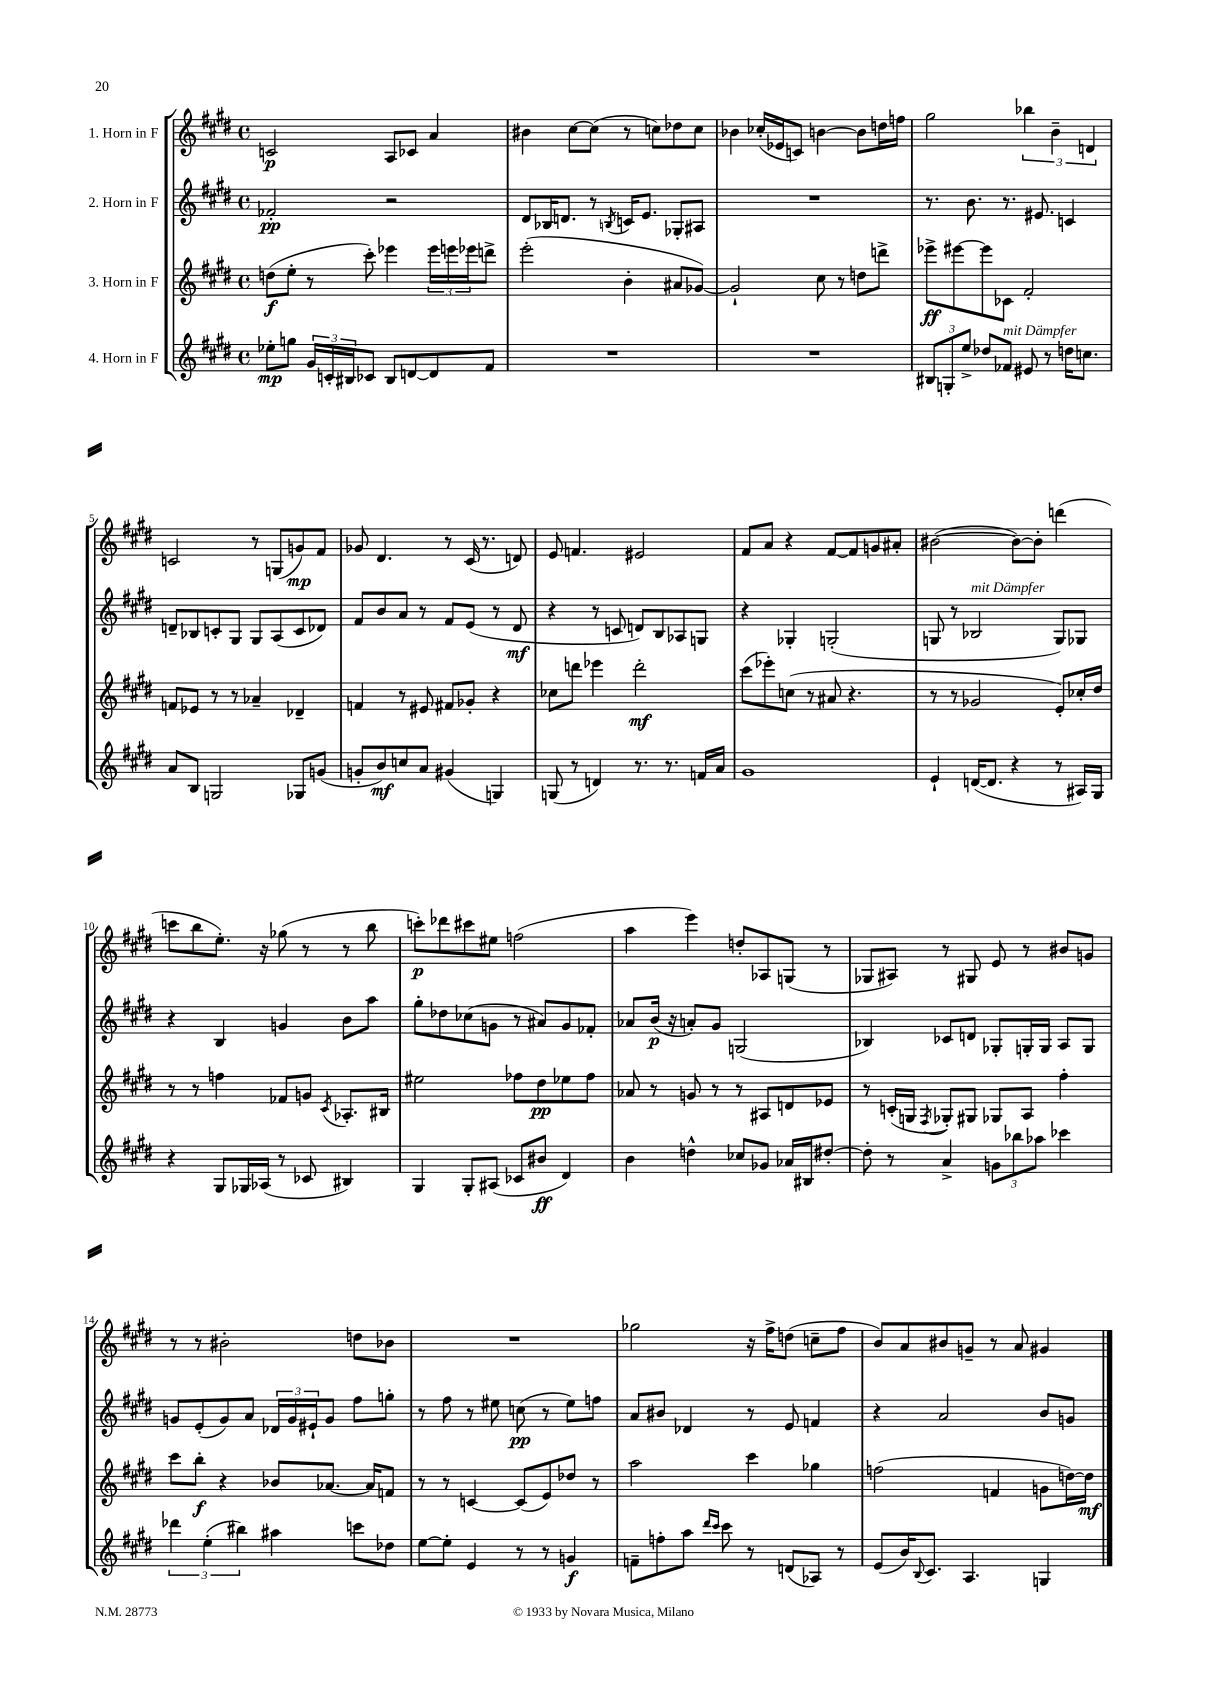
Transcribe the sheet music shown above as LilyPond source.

<<
\new StaffGroup <<
\new Staff = "s0" \with { instrumentName = "1. Horn in F" } {
    \clef treble \key e \major \defaultTimeSignature \time 4/4
    c'2\p a8 ces'8 a'4 |
    bis'4 cis''8~ cis''8( r8 c''8) des''8 c''8 |
    bes'4 ces''16-.( ees'16 c'8) b'4~ b'8 d''16 f''16 |
    gis''2 \tuplet 3/2 { bes''4 b'4-- d'4 } |
    c'2 r8 g8( g'8\mp) fis'8 |
    ges'8 dis'4. r8 cis'16( r8. d'8) |
    e'8 f'4. eis'2 |
    fis'8 a'8 r4 fis'8~ fis'8 g'8 ais'8-. |
    bis'2~( bis'8~) bis'8-. d'''4( |
    c'''8 b''8 e''8.-.) r16 ges''8( r8 r8 b''8 |
    c'''8-.\p) des'''8 cis'''8 eis''8 f''2( |
    a''4 e'''4) d''8-. aes8 g8( r8 |
    ges8 ais8) r8 gis8 e'8 r8 bis'8 g'8 |
    r8 r8 bis'2-. d''8 bes'8 |
    R1 |
    ges''2 r16 fis''16-> d''8( c''8-- fis''8 |
    b'8) a'8 bis'8 g'8-- r8 a'8 gis'4 \bar "|." |
}
\new Staff = "s1" \with { instrumentName = "2. Horn in F" } {
    \clef treble \key e \major \defaultTimeSignature \time 4/4
    fes'2-.\pp r2 |
    dis'8 bes16 d'8. r8 \acciaccatura { b8 } c'16 e'8. ges8-. ais8 |
    R1 |
    r8. b'8. r8. eis'8. c'4 |
    d'8-- bes8 c'8-. gis8 gis8 a8( c'8 des'8) |
    fis'8 b'8 a'8 r8 fis'8 e'8( r8 dis'8\mf |
    r4 r8 c'8 d'8) b8 aes8 g8 |
    r4 ges4-. g2-.( |
    g8 r8 bes2^\markup { \italic "mit Dämpfer" } g8) ges8 |
    r4 b4 g'4 b'8 a''8 |
    gis''8-. des''8 ces''8( g'8 r8 ais'8) g'8 fes'8-. |
    aes'8 b'16\p( r16 a'8-.) gis'8 g2( |
    bes4) ces'8 d'8 ges8-. g16-. g16 a8 g8 |
    g'8 e'8-.( g'8) a'8 \tuplet 3/2 { des'16 g'16 eis'16-! } g'8 fis''8 g''8-. |
    r8 fis''8 r8 eis''8 c''8\pp( r8 eis''8) f''8 |
    a'8 bis'8 des'4 r8 e'8 f'4 |
    r4 a'2 b'8 g'8 \bar "|." |
}
\new Staff = "s2" \with { instrumentName = "3. Horn in F" } {
    \clef treble \key e \major \defaultTimeSignature \time 4/4
    d''8\f( e''8-. r8 cis'''8-.) ees'''4 \tuplet 3/2 { ees'''16 e'''16 ees'''16 } d'''8-> |
    e'''2-.( b'4-. ais'8 ges'8~) |
    ges'2-! cis''8 r8 d''8 d'''8-> |
    ees'''8->\ff eis'''8~ eis'''8 ces'8 fis'2-. |
    f'8 ees'8 r8 r8 aes'4-- des'4-- |
    f'4 r8 eis'8 fis'8 ges'8-. r4 |
    ces''8 d'''8 ees'''4 d'''2-.\mf |
    cis'''8( ees'''8-.) c''8( r8 ais'8 r4. |
    r8 r8 ges'2 e'8-.) ces''16-. dis''16 |
    r8 r8 f''4 fes'8 g'8 \acciaccatura { cis'8 } aes8.-. bis16 |
    eis''2 fes''8 dis''8\pp ees''8 fes''8 |
    aes'8 r8 g'8 r8 r8 ais8 d'8 ees'8 |
    r8 c'16-.( g16 \acciaccatura { fis8 } ges8-.) gis8 ges8 a8 fis''4-. |
    cis'''8 b''8-.\f r4 bes'8 aes'8.~ aes'16 f'8 |
    r8 r8 c'4~ c'8( e'8) des''8 r8 |
    a''2 cis'''4 ges''4 |
    f''2( f'4 g'8 d''16~) d''16\mf \bar "|." |
}
\new Staff = "s3" \with { instrumentName = "4. Horn in F" } {
    \clef treble \key e \major \defaultTimeSignature \time 4/4
    ees''8-.\mp g''8 \tuplet 3/2 { gis'16 c'16-. bis16 } ces'8 bis8 d'8~ d'8 fis'8 |
    R1 |
    R1 |
    \tuplet 3/2 { bis8 g8-. e''8-> } des''8 fes'8^\markup { \italic "mit Dämpfer" } eis'8 r8 d''16 c''8. |
    a'8 b8 g2 ges8 g'8( |
    g'8-. b'8\mf) c''8 a'8 gis'4( g4) |
    g8( r8 d'4) r8. r8. f'16 a'16 |
    gis'1 |
    e'4-! d'16~( d'8. r4 r8 ais16) gis16 |
    r4 gis8 ges16 aes16( r8 ces'8 bis4) |
    gis4 gis8-. ais8( ces'8 bis'8\ff dis'4) |
    b'4 d''4-^ ces''8 ges'8 aes'16 bis16 dis''8~-. |
    dis''8-. r8 a'4-> \tuplet 3/2 { g'8 bes''8 aes''8 } ces'''4 |
    \tuplet 3/2 { des'''4 e''4-.( bis''4) } ais''4 c'''8 des''8 |
    e''8~ e''8-. e'4 r8 r8 g'4\f |
    f'8-- f''8-. a''8 \grace { dis'''16 cis'''16 } cis'''8 r8 d'8( aes8) r8 |
    e'8( b'16) \appoggiatura { b8 } cis'8. a4. g4 \bar "|." |
}
>>
>>
